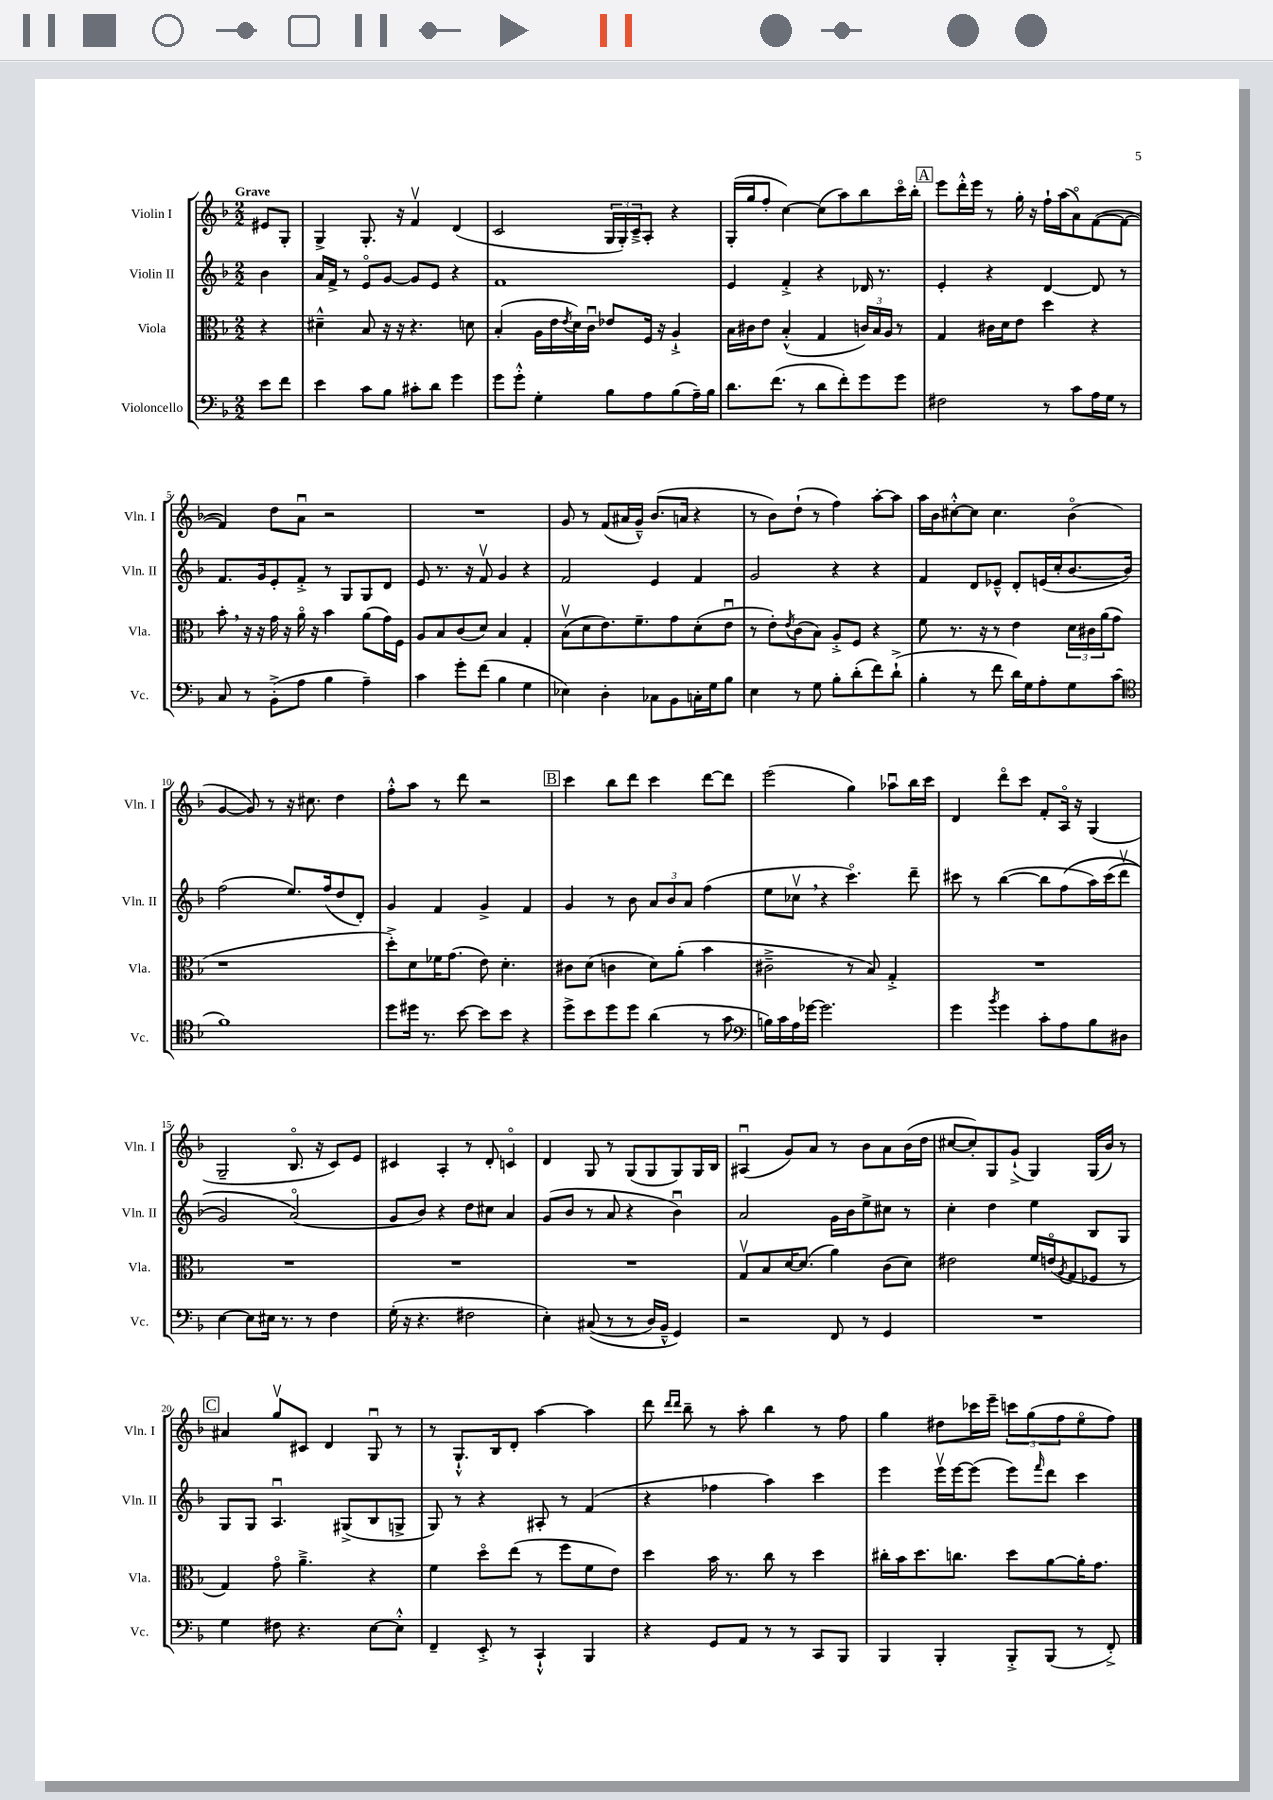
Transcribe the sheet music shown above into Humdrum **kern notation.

**kern	**kern	**kern	**kern
*staff4	*staff3	*staff2	*staff1
*clefF4	*clefC3	*clefG2	*clefG2
*k[b-]	*k[b-]	*k[b-]	*k[b-]
*M2/2	*M2/2	*M2/2	*M2/2
8e	4r	4b-	8e#
8f	.	.	8G'
=	=	=	=
4e	4d#~^^	16a	4G^
.	.	16f^	.
.	.	8r	.
8c	8B-	8eo	8.G'
8B-	16r	[8g	.
.	16r	.	16r
8c#'	4.r	8g]	4fv
8d	.	8e	.
4g	.	4r	(4d
.	8d	.	.
=	=	=	=
8g	(4B-'	1f	2c
8g'^^	.	.	.
4G'	16A	.	.
.	16e	.	.
.	8qe	.	.
.	16d)	.	.
.	16cu	.	.
8B-	8e-	.	24G
.	.	.	24G')
.	.	.	24c~^
8A	16F	.	8A'
.	16r	.	.
(8B-	4A`^	.	4r
16A~)	.	.	.
16B-	.	.	.
=	=	=	=
8.d	16B-	4e	(16G'
.	16c#	.	16gg
.	8e	.	8ff'
(8.f	.	.	.
.	(4B-'^^	4f'^	[4cc)
8r	.	.	.
8d	4G	4r	(8cc]
8f')	.	.	8aa)
8g	24c)	16d-	8bb-
.	24B-	.	.
.	.	8.r	.
.	24A	.	.
8g	8r	.	16ccco
.	.	.	16bb-'
=	=	=	=
2F#	4G	4e'	8eee
.	.	.	16ddd'^^
.	.	.	16eee
.	16c#	4r	8r
.	16d	.	.
.	8e	.	16gg'
.	.	.	16r
8r	4dd	[4d	16ff`
.	.	.	(16aa
8c	.	.	8ao)
16A	4r	8d]	([8f
16G	.	.	.
8r	.	8r	8f_
=	=	=	=
8C	8b-'	8.f	4f])
8r	16r	.	.
.	16r	16g	.
(8BB-'^	16g	8e'	8dd
.	16r	.	.
8A	16ao	8f'^	8au
.	16r	.	.
4B-	4b-	8r	2r
.	.	8G	.
4A~)	(8a	8G	.
.	16g)	8d	.
.	16F	.	.
=	=	=	=
4c	8A	8e	1r
.	8B-	8.r	.
8g'	(8c	.	.
.	.	16r	.
(8f	8d)	8fv	.
4B-	4B-	4g	.
4G	4G'	4r	.
=	=	=	=
4E-)	(8B-v	2f	8g
.	8d	.	8r
4D'	8.e)	.	(8f
.	.	.	16a#
.	8.f~	.	16g~^^)
8C-	.	4e	(8.b-
8BB-	8g	.	.
.	.	.	16a
16C'	(8d'	4f	4r
16G	.	.	.
8B-	8eu	.	.
=	=	=	=
4E	8r	2g	8r
.	8e')	.	8b-)
.	8qe	.	.
8r	(8c	.	(8dd`
8G	8B-)	.	8r
8B-'	8A'^	4r	4ff)
(8d'	8F	.	.
8f)	4r	4r	[8aa'
(8d`^	.	.	8aa]
=	=	=	=
4B-'	8f	4f	16aa
.	.	.	16b-
.	8.r	.	[8cc#'^^
8r	.	8d	8cc#]
.	16r	.	.
8f	8r	8e-~^^	4.cc#
16d)	4e	8d'	.
16G	.	.	.
8A'	.	(16e	.
.	.	16cc'	.
8G	24d	[8.b-	(4b-o
.	24c#	.	.
.	(24a	.	.
(8c	8g	.	.
.	.	16b-])	.
=	=	=	=
*clefC4	*	*	*
1f)	1r	(2ff	[4g
.	.	.	8g])
.	.	.	8r
.	.	8.ee)	16r
.	.	.	8.cc#
.	.	(16ff	.
.	.	8dd	4dd
.	.	8d')	.
=	=	=	=
8dd	8dd'^)	4g	8ff'^^
16dd#	8d	.	8aa
8.r	.	.	.
.	16f-	4f	8r
.	(8.g	.	.
[8b-	.	.	8ddd
8b-]	8e)	4g^	2r
8b-	4.d'	.	.
4r	.	4f	.
=	=	=	=
8dd^	8c#	4g	4ccc
8b-	(8d	.	.
8dd	4c	8r	8bb-
8dd	.	8b-	8ddd
(4a	8d)	12a	4ccc
.	.	12b-	.
.	(8a'	.	.
.	.	12a	.
8r	4b-	(4ff	[8ddd
8g	.	.	8ddd]
=	=	=	=
*clefF4	*	*	*
16B)	2c#~^	8ee	(2eee
16c	.	.	.
16A	.	8cc-v	.
[16g-	.	.	.
2.g-]	.	4r	.
.	8r	4.ccco)	4gg)
.	8B-)	.	.
.	4G'^	.	8aa-u
.	.	8ddd~	16bb-
.	.	.	16ccc
=	=	=	=
4g	1r	8ccc#	4d
.	.	8r	.
8qb-	.	.	.
4g	.	([4bb-	8dddo
.	.	.	8ccc
8c'	.	8bb-]	8f'
8A	.	&(8ff	16Ao
.	.	.	16r
8B-	.	16aa)	(4G
.	.	(16ccc#	.
8D#	.	8dddv	.
=	=	=	=
[4E	1r	2g)	2G~
8E]	.	.	.
16E#	.	.	.
8.r	.	.	.
.	.	(2ao&)	8.B-o
8r	.	.	.
.	.	.	16r
4F	.	.	8c)
.	.	.	8e
=	=	=	=
(16G'	1r	8g	4c#
16r	.	.	.
4.r	.	8b-)	.
.	.	4r	4A'
2F#	.	8dd	8r
.	.	8cc#	8d'
.	.	4a	4co
=	=	=	=
4E')	1r	(8g	4d
.	.	8b-	.
&((8C#	.	8r	8G
8r	.	8a	8r
8r	.	4r	(8G
16D)	.	.	8G
16BB-~^^	.	.	.
4GG&)	.	4b-u)	8G)
.	.	.	16G
.	.	.	16B-
=	=	=	=
2r	8Gv	2a	(4A#u
.	8B-	.	.
.	[16d	.	8g)
.	(8.d]	.	.
.	.	.	8a
8FF	4a)	16g	8r
.	.	16b-	.
8r	.	8ee^	8b-
4GG	(8c	8cc#	8a
.	8d)	8r	(16b-
.	.	.	16dd
=	=	=	=
1r	2e#	4cc'	[8cc#
.	.	.	8cc#'])
.	.	4dd	8G
.	.	.	(8g`^
.	16f	4ee	4G)
.	(16eo	.	.
.	8qA	.	.
.	8G	.	.
.	8F-	8B-	(16G
.	.	.	16b-)
.	8r	8G	8r
=	=	=	=
4G	4G)	8G	4a#
.	.	8G	.
8F#	8go	4.Au	8ggv
4.r	4.a~^	.	8c#
.	.	.	4d
.	.	(8G#^	.
[8E	4r	8B-	8Gu
8E'^^]	.	8G^	8r
=	=	=	=
4FF~	4f	8G)	8r
.	.	8r	8.G`^^
8EE'^	8ddo	4r	.
.	.	.	16B-
8r	(8ee	.	8d'
4CC`^^	8r	8A#'	[4aa
.	8ff	8r	.
4BBB-	8f	(4f	4aa]
.	8e)	.	.
=	=	=	=
4r	4dd	4r	8ddd
.	.	.	16qqddd
.	.	.	16qqddd
.	.	.	8bb-~
8GG	16b-	4ff-	8r
.	8.r	.	.
8AA	.	.	8aa'
8r	8cc	4aa)	4bb-
8r	8r	.	.
8CC	4dd	4ccc	8r
8BBB-	.	.	8ff
=	=	=	=
4BBB-	16cc#'	4eee	4gg
.	16b-	.	.
.	8.dd	.	.
4BBB-'	.	16eeev	8dd#
.	8.cc	[16eee	.
.	.	(8eee]	16ccc-
.	.	.	16eee~
8BBB-'^	8dd	8eee)	12ccc
.	.	.	(12gg
.	.	16qqfff	.
(8BBB-	[8a	8ddd	.
.	.	.	12ff
8r	16a']	4ccc	8eeo
.	8.g	.	.
8FF'^)	.	.	8ff)
==	==	==	==
*-	*-	*-	*-
